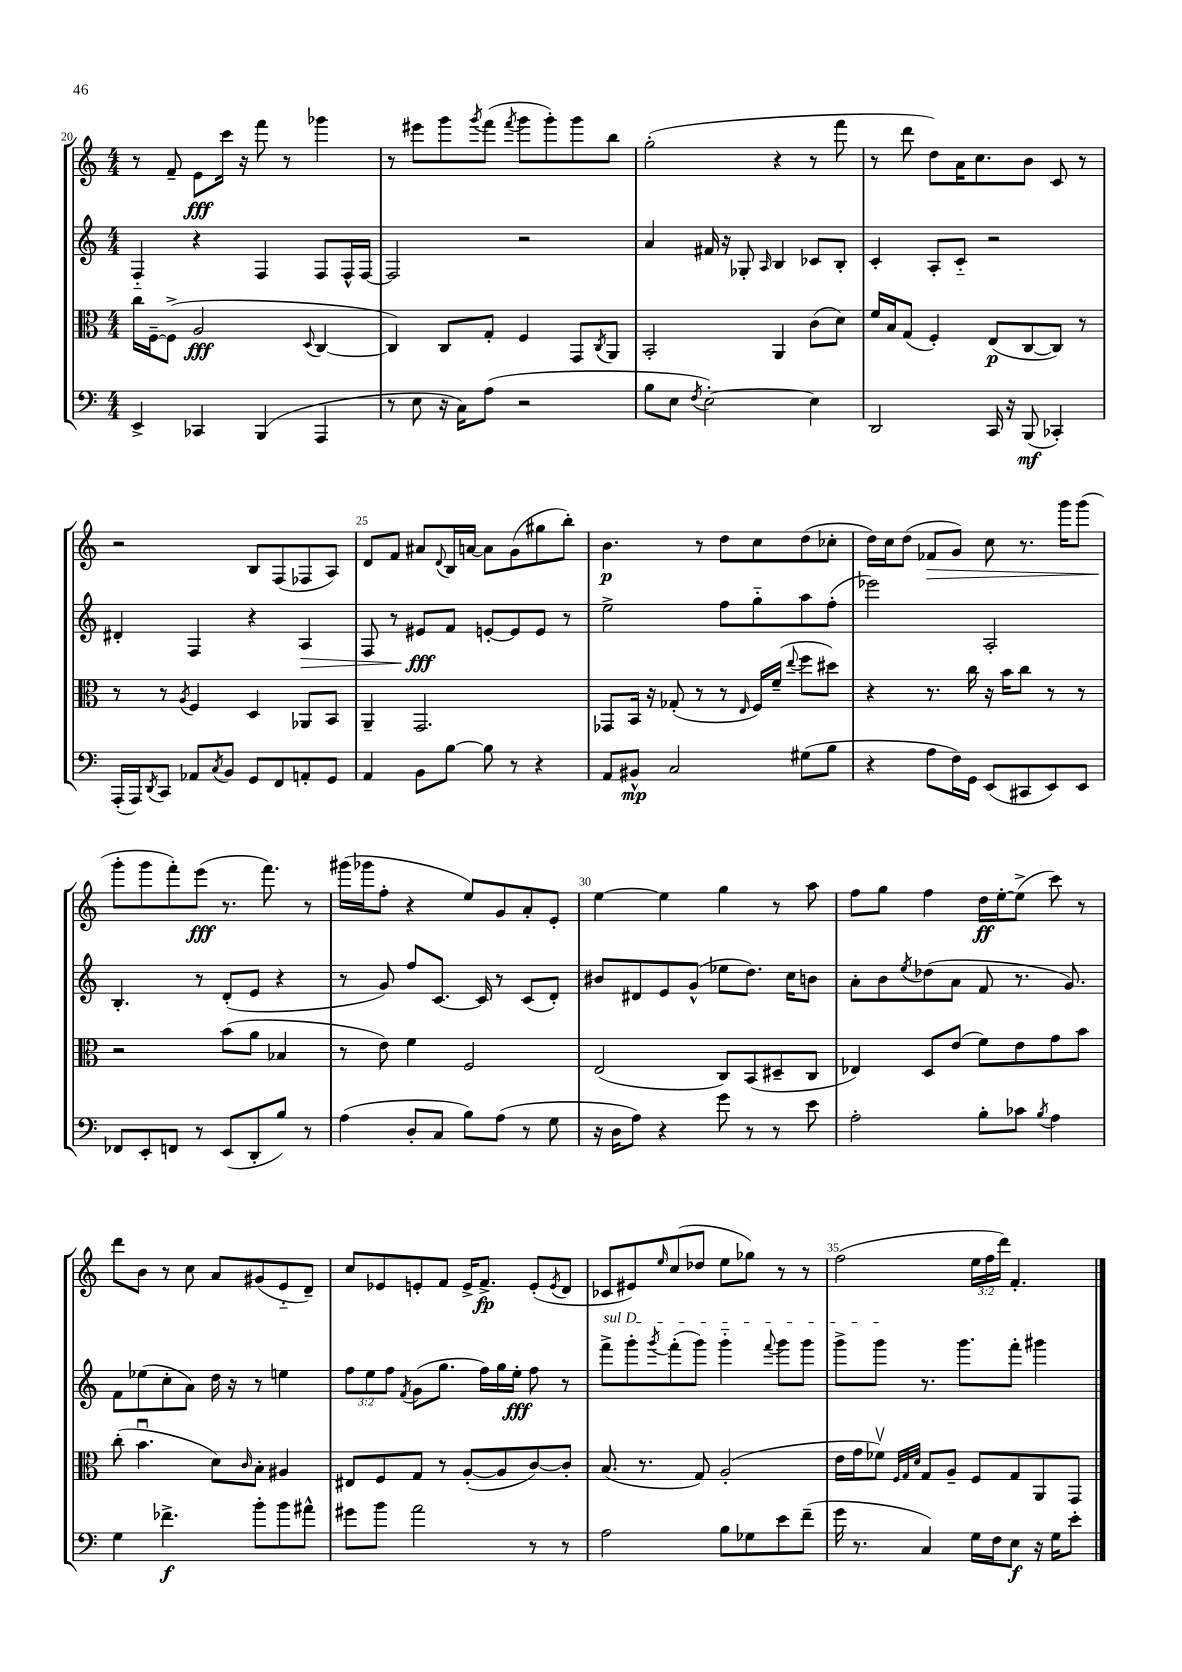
<<
\new StaffGroup <<
\new Staff = "s0" {
    \clef treble \key c \major \numericTimeSignature \time 4/4 \override Staff.TupletNumber.text = #tuplet-number::calc-fraction-text
    r8 f'8-- e'8\fff c'''16 r16 f'''8 r8 ges'''4 |
    r8 eis'''8 g'''8 \acciaccatura { g'''8 } f'''8( \acciaccatura { f'''8 } g'''8 g'''8-.) g'''8 b''8 |
    g''2-.( r4 r8 f'''8 |
    r8 d'''8 d''8) a'16 c''8. b'8 c'8 r8 |
    r2 b8 f8( fes8 a8) |
    d'8 f'8 ais'8 \appoggiatura { d'8 } b16 a'16~ a'8 g'8( gis''8 b''8-.) |
    b'4.\p r8 d''8 c''8 d''8( ces''8-. |
    d''16) c''16 d''8( fes'8\> g'8) c''8 r8. g'''16 g'''8( |
    g'''8-.\! g'''8 f'''8-.) e'''8\fff( r8. f'''8.) r8 |
    gis'''16( ges'''16 f''8-. r4 e''8) g'8 a'8-. e'8-. |
    e''4~ e''4 g''4 r8 a''8 |
    f''8 g''8 f''4 d''16\ff e''16~-. e''8->( c'''8) r8 |
    d'''8 b'8 r8 c''8 a'8 gis'8( e'8-_ d'8--) |
    c''8 ees'8 e'8-. f'8 e'16-> f'8.->\fp e'8-.( \acciaccatura { e'8 } d'8 |
    ces'8 eis'8) \grace { e''16 } c''8( des''8 e''8 ges''8) r8 r8 |
    f''2( \tuplet 3/2 { e''16 f''16 d'''16) } f'4.-. \bar "|." |
}
\new Staff = "s1" {
    \clef treble \key c \major \numericTimeSignature \time 4/4 \override Staff.TupletNumber.text = #tuplet-number::calc-fraction-text
    f4-_ r4 f4 f8 f16-^ f16~ |
    f2 r2 |
    a'4 fis'16 r16 ges8-. \grace { a16 } b4 ces'8 b8-. |
    c'4-. a8-. c'8-_ r2 |
    dis'4-. f4 r4 a4\> |
    f8 r8 eis'8\fff\! f'8 e'8~-. e'8 e'8 r8 |
    e''2-> f''8 g''8-_ a''8 f''8-.( |
    ees'''2) a2-. |
    b4.-. r8 d'8-.( e'8 r4 |
    r8 g'8) f''8 c'8.~ c'16 r8 c'8( d'8-.) |
    bis'8 dis'8 e'8 g'8-^( ees''8 d''8.) c''16 b'8 |
    a'8-. b'8 \acciaccatura { e''8 } des''8( a'8 f'8 r8. g'8.) |
    f'8 ees''8( c''8-. a'8) d''16 r16 r8 e''4 |
    \tuplet 3/2 { f''8 e''8 f''8 } \acciaccatura { f'8 } g'8( g''8. f''16) g''16 e''16-.\fff f''8 r8 |
    \once \override TextSpanner.bound-details.left.text = \markup { \italic "sul D" } f'''8->\startTextSpan g'''8-. \acciaccatura { g'''8 } f'''8-.( g'''8) g'''4-_ \appoggiatura { f'''8 } g'''8 g'''8 |
    g'''8-> g'''8\stopTextSpan r8. g'''8. f'''8-. gis'''4 \bar "|." |
}
\new Staff = "s2" {
    \clef alto \key c \major \numericTimeSignature \time 4/4
    c''16 f16~-- f8->( a2\fff \appoggiatura { d8 } c4~ |
    c4) c8 g8-. f4 g,8 \acciaccatura { c8 } a,8 |
    b,2-. a,4 c'8( d'8) |
    f'16 b16 g8( f4-.) e8\p( c8~ c8) r8 |
    r8 r8 \acciaccatura { a8 } f4 d4 aes,8 b,8 |
    a,4-- g,2. |
    ges,8 b,16 r16 ges8-.( r8 r8 \grace { e16 } f16) f'16--( \appoggiatura { e''8 } f''8 dis''8) |
    r4 r8. c''16 r16 b'16 c''8 r8 r8 |
    r2 b'8( a'8 bes4 |
    r8 e'8) f'4 f2 |
    e2( c8) b,8( dis8-- c8 |
    ees4) d8 e'8( f'8) e'8 g'8 b'8 |
    c''8-.( b'4.\downbow d'8) \grace { c'16 } b8-. ais4 |
    eis8 f8 g8 r8 a8~-.( a8 c'8~) c'8-. |
    b8.( r8. g8) a2-.( |
    e'16 g'16 fes'8\upbow) \grace { f32 g32 d'32 } g8 a8-- f8 g8 a,8 g,8 \bar "|." |
}
\new Staff = "s3" {
    \clef bass \key c \major \numericTimeSignature \time 4/4
    e,4-> ces,4 b,,4( a,,4 |
    r8 e8 r16 c16) a8( r2 |
    b8 e8 \acciaccatura { f8 } e2~-.) e4 |
    d,2 c,16 r16 b,,8\mf( ces,4-.) |
    a,,16-.( a,,16) \acciaccatura { d,8 } c,8 aes,8 \acciaccatura { c8 } b,8 g,8 f,8 a,8-. g,8 |
    a,4 b,8 b8~ b8 r8 r4 |
    a,8 bis,8-^\mp c2 gis8( b8 |
    r4 a8 f16) g,16 e,8( cis,8 e,8) e,8 |
    fes,8 e,8-. f,8 r8 e,8( d,8-. b8) r8 |
    a4( d8-. c8 b8) a8( r8 g8 |
    r16 d16 a8) r4 g'8 r8 r8 e'8 |
    a2-. b8-. ces'8 \acciaccatura { b8 } a4 |
    g4 fes'4.->\f b'8-. b'8 ais'8-^ |
    gis'8 b'8 a'2 r8 r8 |
    a2 b8 ges8 e'8 f'8--( |
    g'16 r8. c4) g16 f16 e8\f r16 g16 e'8-. \bar "|." |
}
>>
>>
\layout { \context { \Score currentBarNumber = #20 \override BarNumber.break-visibility = ##(#f #t #t) barNumberVisibility = #(every-nth-bar-number-visible 5) } }
